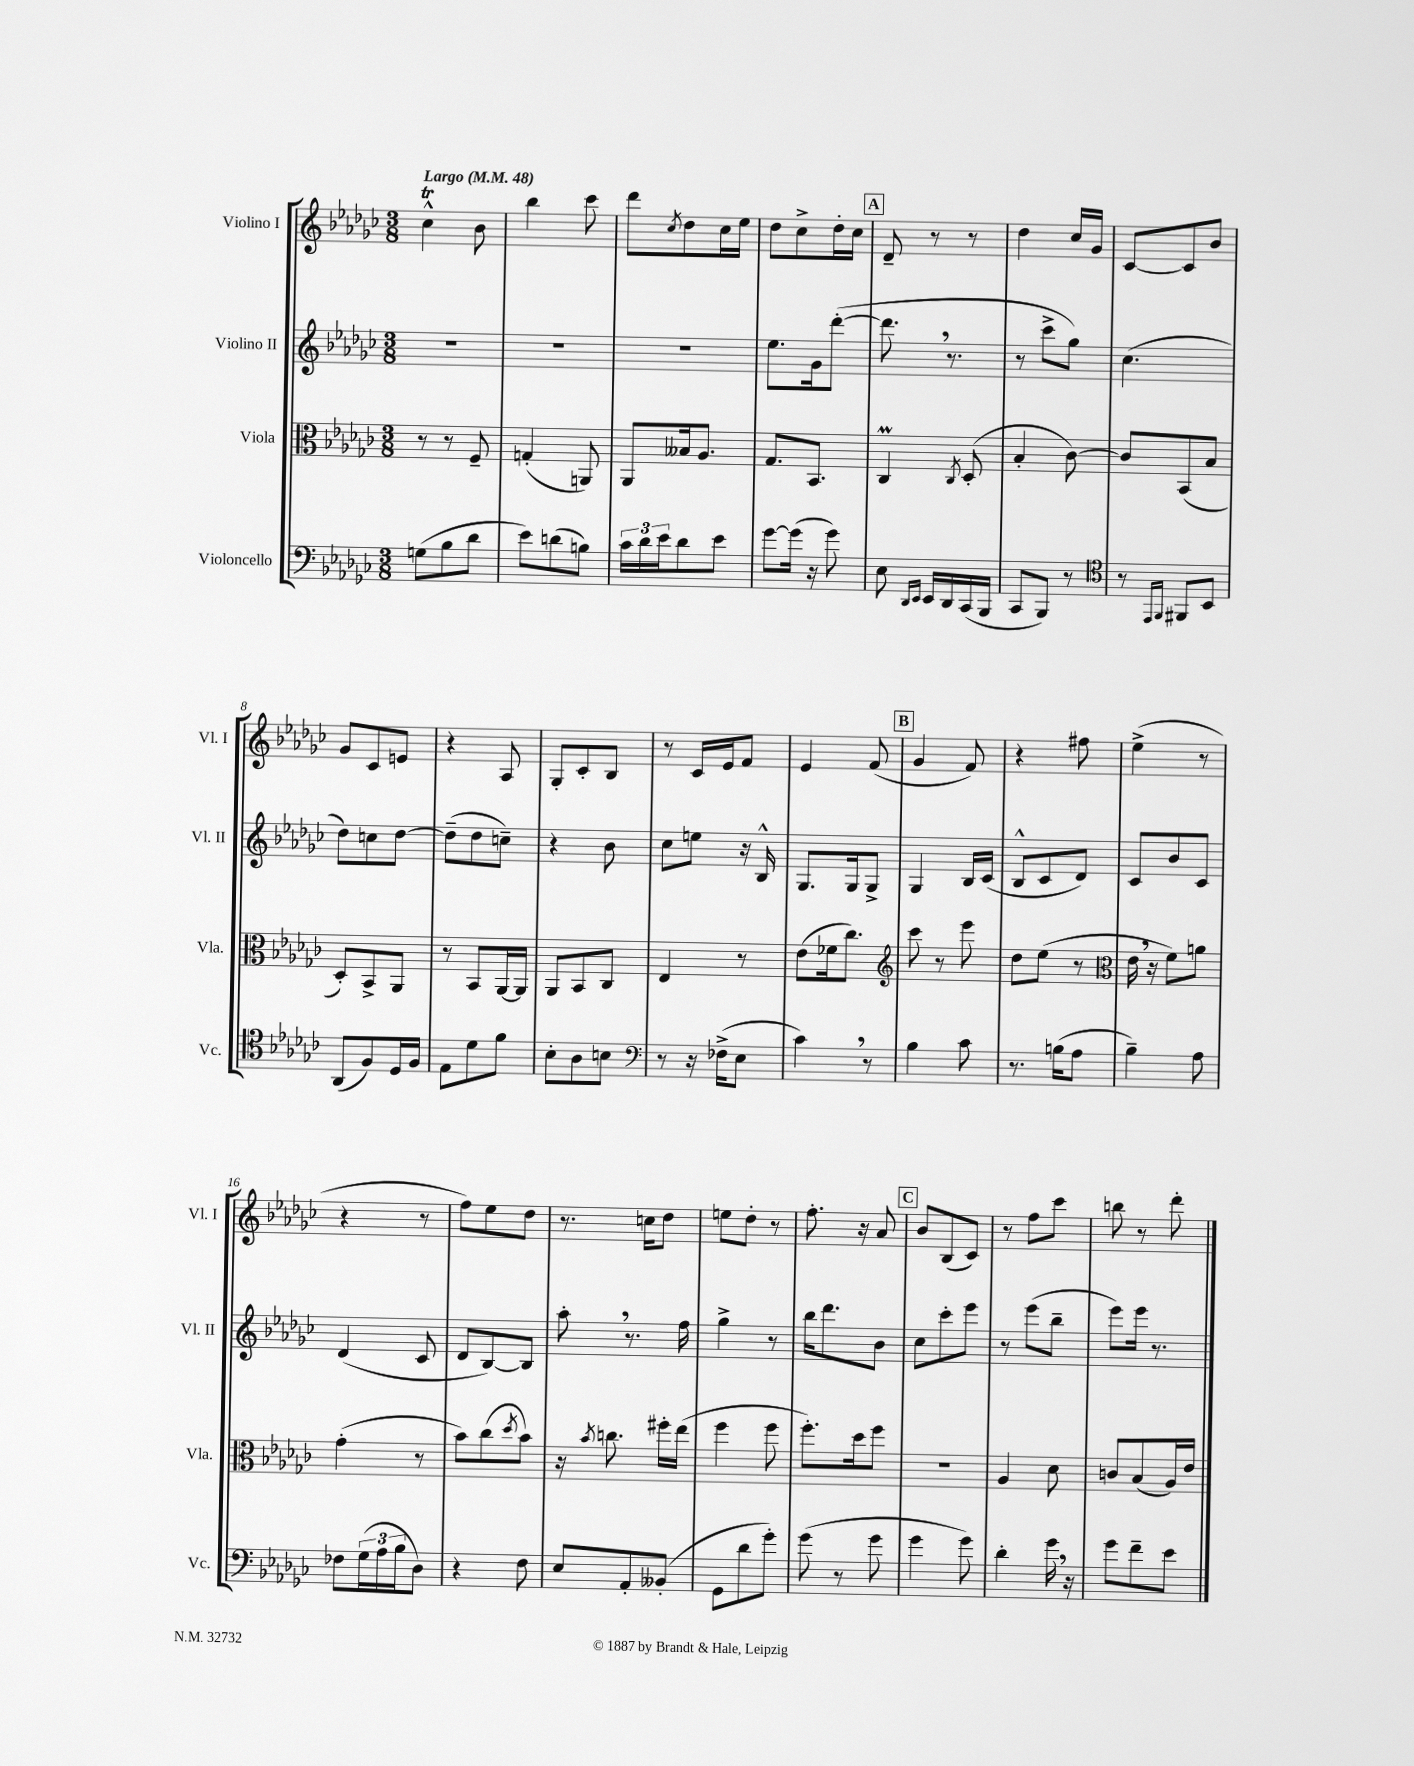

**kern	**kern	**kern	**kern
*staff4	*staff3	*staff2	*staff1
*clefF4	*clefC3	*clefG2	*clefG2
*k[b-e-a-d-g-c-]	*k[b-e-a-d-g-c-]	*k[b-e-a-d-g-c-]	*k[b-e-a-d-g-c-]
*M3/8	*M3/8	*M3/8	*M3/8
*MM48	*MM48	*MM48	*MM48
(8G	8r	4.r	4cc-^^
8B-	8r	.	.
8d-	8F~	.	8b-
=	=	=	=
8e-)	(4G'	4.r	4bb-
(8d	.	.	.
8B)	8AA)	.	8ccc-
=	=	=	=
24c-	8AA-	4.r	8ddd-
24d-	.	.	.
24e-	.	.	.
.	.	.	8qcc-
8d-	16B--	.	8dd-
.	8.A-	.	.
8e-	.	.	16cc-
.	.	.	16ee-
=	=	=	=
[8g-	8.G-	8.ee-	8dd-
(16g-]	.	.	8cc-^
16r	8.BB-	16g-	.
8g-)	.	([8ddd-'	16dd-'
.	.	.	16cc-
=	=	=	=
8E-	4C-	8.ddd-]	8d-~
16qqDD-	.	.	.
16qqEE-	.	.	.
16EE-	.	.	8r
16DD-	.	8.r	.
.	8qC-	.	.
(16CC-	(8D-'	.	8r
16BBB-	.	.	.
=	=	=	=
8CC-	4B-'	8r	4dd-
8BBB-)	.	8ccc-^	.
8r	[8c-)	8gg-)	16cc-
.	.	.	16g-
=	=	=	=
*clefC4	*	*	*
8r	8c-]	(4.cc-	[8c-
16qqEE-	.	.	.
16qqFF	.	.	.
8FF#	(8BB-	.	8c-]
8BB-	8B-	.	8b-
=	=	=	=
(8AA-	8D-')	8dd-)	8g-
8F)	8BB-^	8cc	8c-
16D-	8AA-	[8dd-	8e
16F	.	.	.
=	=	=	=
8E-	8r	(8dd-~]	4r
8d-	8BB-	8dd-	.
8f	[16AA-	8cc~)	8A-
.	16AA-]	.	.
=	=	=	=
8B-'	8AA-	4r	8G-'
8A-	8BB-	.	8c-'
8B	8C-	8b-	8B-
=	=	=	=
*clefF4	*	*	*
8r	4E-	8cc-	8r
16r	.	8ee	16c-
(16F-^	.	.	16e-
8E-	8r	16r	8f
.	.	16B-^^	.
=	=	=	=
4c-)	(8e-	8.G-	4e-
.	16f-	.	.
.	8.cc-)	16G-	.
8r	.	8G-^	(8f
=	=	=	=
*	*clefG2	*	*
4B-	8ccc-	4G-	4g-
.	8r	.	.
8c-	8eee-	16B-	8f)
.	.	(16c-	.
=	=	=	=
8.r	8dd-	8B-^^	4r
.	(8ee-	8c-	.
(16B	.	.	.
8A-	8r	8d-)	8ff#
=	=	=	=
*	*clefC3	*	*
4B-~)	16e-	8c-	(4ee-^
.	16r	.	.
.	8f)	8b-	.
8A-	8a	8c-	8r
=	=	=	=
8F-	(4g-'	(4d-	4r
(24G-	.	.	.
24A-	.	.	.
24B-	.	.	.
8D-)	8r	8c-	8r
=	=	=	=
4r	8b-)	8d-	8ff)
.	(8cc-	[8B-)	8ee-
.	8qdd-	.	.
8F	8b-)	8B-]	8dd-
=	=	=	=
8E-	16r	8aa-'	8.r
.	8qb-	.	.
.	8.cc	.	.
8AA-'	.	8.r	.
.	.	.	16cc
(8BB--'	16ff#'	.	8dd-
.	(16ee-	16ff	.
=	=	=	=
8GG-	4ff	4gg-^	8ee
8d-	.	.	8dd-'
8g-')	8ff	8r	8r
=	=	=	=
(8g-	8.ff')	16bb-	8.ff'
.	.	8.ddd-	.
8r	.	.	.
.	16dd-	.	16r
8g-	8ff	8b-	8a-
=	=	=	=
4g-	4.r	8cc-	8b-
.	.	8ccc-'	(8B-
8g-)	.	8eee-	8c-)
=	=	=	=
4d-'	4A-	8r	8r
.	.	(8eee-	8ff
16g-	8d-	8bb-~	8ccc-
16r	.	.	.
=	=	=	=
8g-	8c	8eee-)	8bb
8f~	(8B-	16eee-	8r
.	.	8.r	.
8e-	16A-)	.	8ddd-'
.	16e-	.	.
==	==	==	==
*-	*-	*-	*-
